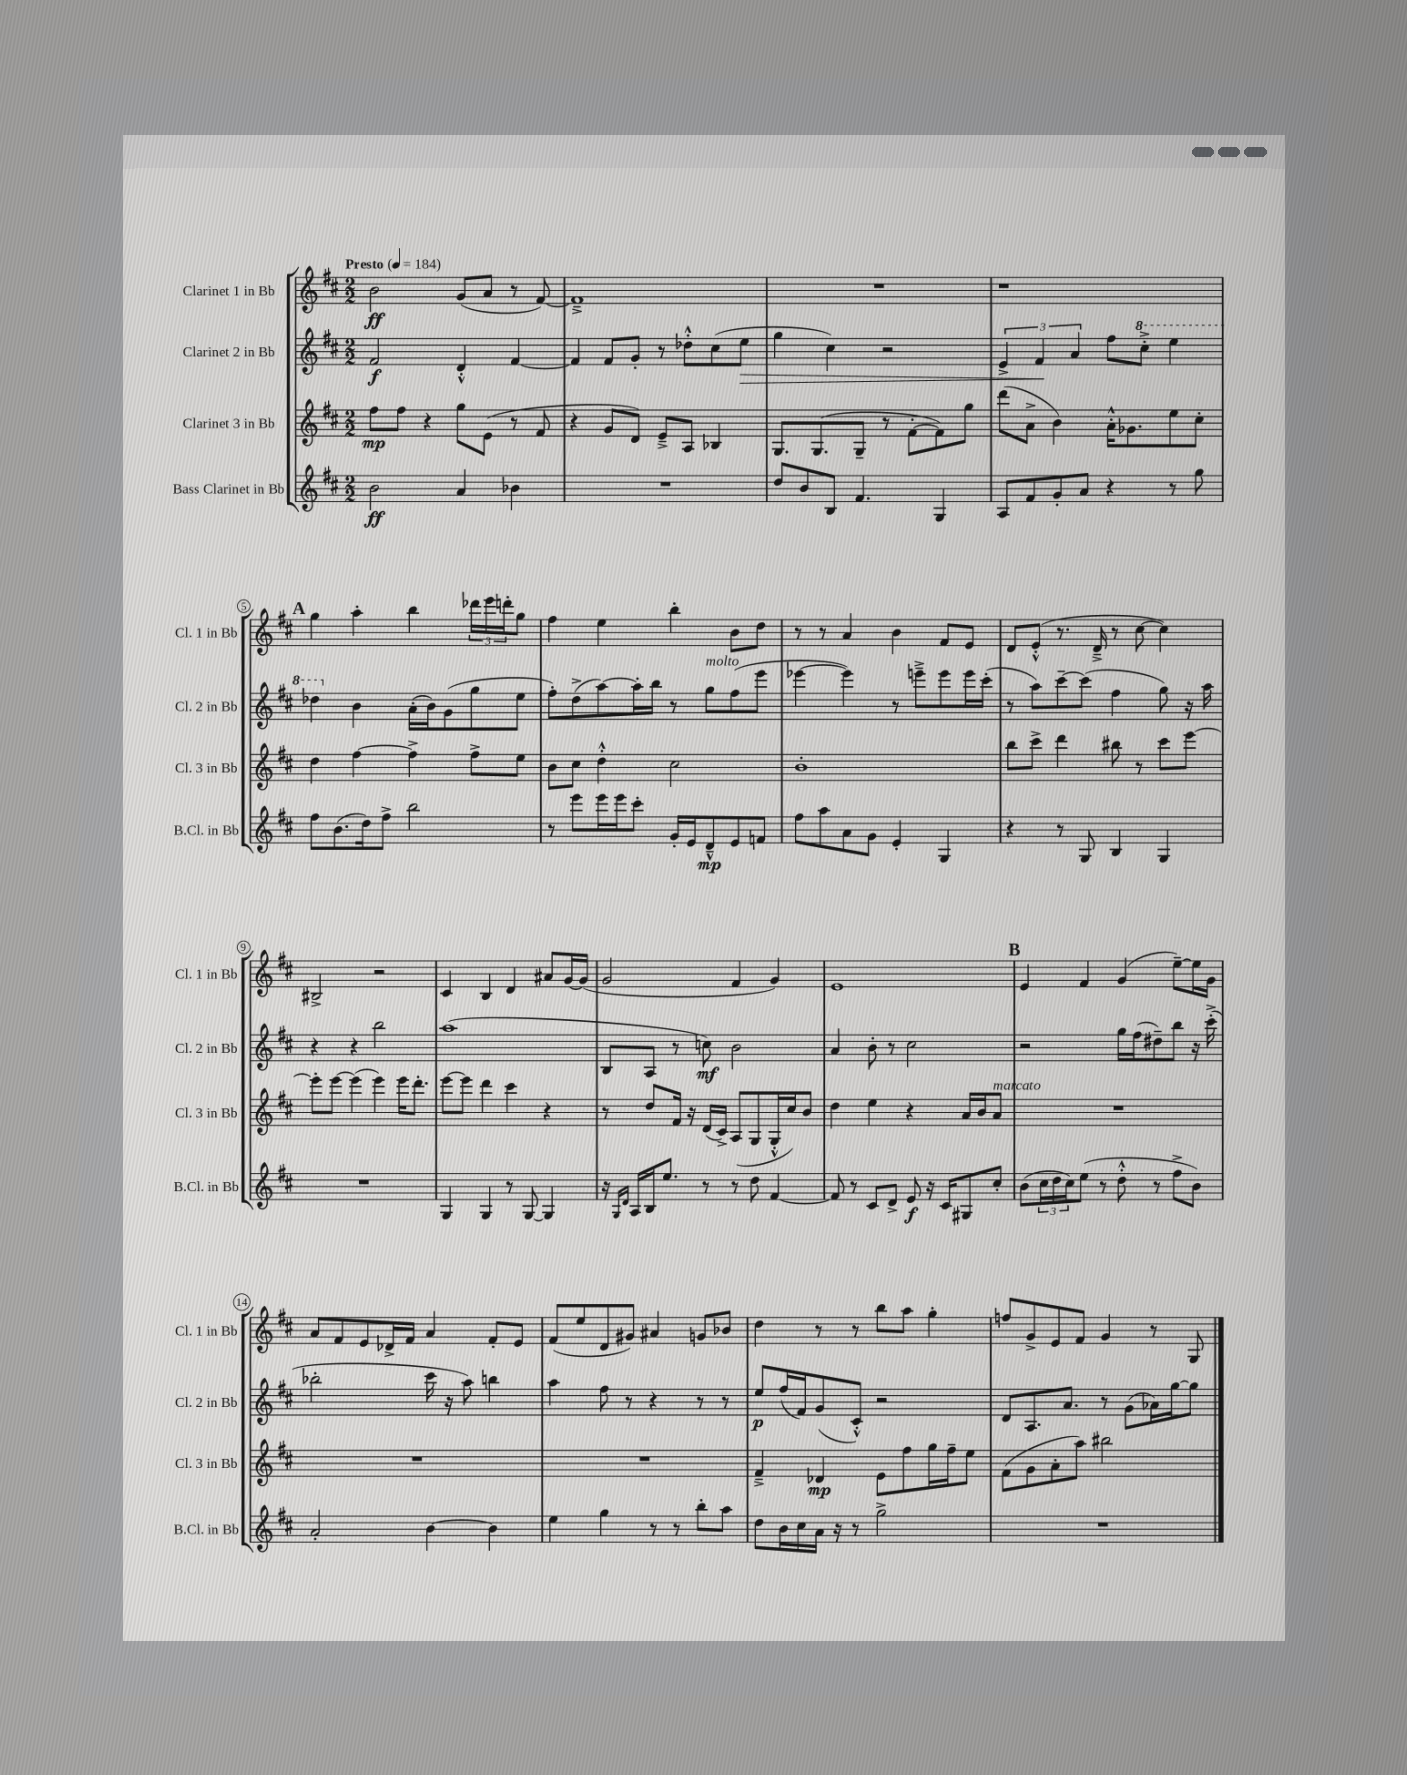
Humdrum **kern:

**kern	**dynam	**kern	**dynam	**kern	**dynam	**kern	**dynam
*part4	*part4	*part3	*part3	*part2	*part2	*part1	*part1
*staff4	*staff4	*staff3	*staff3	*staff2	*staff2	*staff1	*staff1
*I"Bass Clarinet in Bb	*	*I"Clarinet 3 in Bb	*	*I"Clarinet 2 in Bb	*	*I"Clarinet 1 in Bb	*
*I'B.Cl. in Bb	*	*I'Cl. 3 in Bb	*	*I'Cl. 2 in Bb	*	*I'Cl. 1 in Bb	*
*clefG2	*	*clefG2	*	*clefG2	*	*clefG2	*
*k[f#c#]	*	*k[f#c#]	*	*k[f#c#]	*	*k[f#c#]	*
*M2/2	*	*M2/2	*	*M2/2	*	*M2/2	*
*MM184	*	*MM184	*	*MM184	*	*MM184	*
=1	=1	=1	=1	=1	=1	=1	=1
!	!	!	!	!	!	!LO:TX:a:B:t=Presto	!
2b\	ff	8ff#\L	mp	2f#/	f	2b\	ff
.	.	8ff#\J	.	.	.	.	.
.	.	4r	.	.	.	.	.
4a/	.	8gg\L	.	4d'^^/	.	(8g/L	.
.	.	(8e\J	.	.	.	8a/J	.
4b-X\	.	8r	.	[4f#/	.	8r	.
.	.	8f#/	.	.	.	[8f#/)	.
=2	=2	=2	=2	=2	=2	=2	=2
1r	.	4r	.	4f#/]	.	1f#~^]	.
.	.	8g/L	.	8f#/L	.	.	.
.	.	8d/J)	.	8g'/J	.	.	.
.	.	8e~^/L	.	8r	.	.	.
.	.	8A/J	.	8dd-X'^^\L	.	.	.
.	.	4B-X/	.	(8cc#\	.	.	.
!	!	!	!	!	!LO:HP:b	!	!
.	.	.	.	8ee\J	>	.	.
=3	=3	=3	=3	=3	=3	=3	=3
8dd/L	.	8.G/L	.	4gg\	.	1r	.
8b/	.	.	.	.	.	.	.
.	.	(8.G/	.	.	.	.	.
8B/J	.	.	.	4cc#\)	.	.	.
4.f#/	.	8G~/J	.	.	.	.	.
.	.	8r	.	2r	.	.	.
.	.	[8f#'\L	.	.	.	.	.
4G/	.	8f#\])	.	.	.	.	.
.	.	8gg\J	.	.	.	.	.
=4	=4	=4	=4	=4	=4	=4	=4
8A/L	.	(8ddd\L	.	6e^/	.	1r	.
8f#/	.	8a^\J	.	.	.	.	.
.	.	.	.	6f#/	.	.	.
8g'/	.	4b\)	.	.	.	.	.
.	.	.	.	6a/	]	.	.
8a/J	.	.	.	.	.	.	.
4r	.	16a'^^\KL	.	8ff#\L	.	.	.
.	.	8.g-X\	.	.	.	.	.
*	*	*	*	*8va	*	*	*
.	.	.	.	8ccc#'^\J	.	.	.
8r	.	8ee\	.	4eee\	.	.	.
8gg\	.	8cc#'\J	.	.	.	.	.
!!LO:LB:g=z
!!LO:REH:place=s1:t=A
=5	=5	=5	=5	=5	=5	=5	=5
8ff#\L	.	4dd\	.	4ddd-X\	.	4gg\	.
(8.b\	.	.	.	.	.	.	.
*	*	*	*	*X8va	*	*	*
.	.	[4ff#\	.	4b\	.	4aa'\	.
16dd\k)	.	.	.	.	.	.	.
8ff#^\J	.	.	.	.	.	.	.
2bb\	.	4ff#^\]	.	(16a'\LL	.	4bb\	.
.	.	.	.	16b\J)	.	.	.
.	.	.	.	(8g\	.	.	.
.	.	8ff#^\L	.	8gg\	.	24ddd-X\LL	.
.	.	.	.	.	.	24eee\	.
.	.	.	.	.	.	24dddn'\J	.
.	.	8ee\J	.	8ee\J	.	8gg\J	.
=6	=6	=6	=6	=6	=6	=6	=6
8r	.	8b\L	.	8ff#'\L)	.	4ff#\	.
8eee\L	.	8cc#\J	.	(8dd^\	.	.	.
16eee\L	.	4dd'^^\	.	[8aa\)	.	4ee\	.
16eee\J	.	.	.	.	.	.	.
8ccc#'\J	.	.	.	16aa'\L]	.	.	.
.	.	.	.	16bb\JJ	.	.	.
16g'/LL	.	2cc#\	.	8r	.	4bb'\	.
16e/J	.	.	.	.	.	.	.
!	!	!	!	!LO:TX:a:i:t=molto	!	!	!
8d~^^/	mp	.	.	8gg\L	.	.	.
8e/	.	.	.	(8ff#\	.	8b\L	.
8fn/J	.	.	.	8eee\J	.	8dd\J	.
=7	=7	=7	=7	=7	=7	=7	=7
8ff#\L	.	1b'	.	[4eee-X\	.	8r	.
8aa\	.	.	.	.	.	8r	.
8a\	.	.	.	4eee-\])	.	4a/	.
8g\J	.	.	.	.	.	.	.
4e'/	.	.	.	8r	.	4b\	.
.	.	.	.	8eeen~^\L	.	.	.
4G/	.	.	.	8eee\	.	8f#/L	.
.	.	.	.	16eee\L	.	8e/J	.
.	.	.	.	(16ccc#'\JJ	.	.	.
=8	=8	=8	=8	=8	=8	=8	=8
4r	.	8bb\L	.	8r	.	8d/L	.
.	.	8ccc#^\J	.	8aa\L)	.	(8e'^^/J	.
8r	.	4ddd\	.	[8ccc#~\	.	8.r	.
8G/	.	.	.	(8ccc#\J]	.	.	.
.	.	.	.	.	.	16d~^/	.
4B/	.	8bb#X\	.	4ff#\	.	8r	.
.	.	8r	.	.	.	[8cc#\	.
4G/	.	8ccc#\L	.	8gg\)	.	4cc#\])	.
.	.	[8eee\J	.	16r	.	.	.
.	.	.	.	16aa\	.	.	.
!!LO:LB:g=z
=9	=9	=9	=9	=9	=9	=9	=9
1r	.	8eee'\L]	.	4r	.	2B#X^/	.
.	.	[8eee\J	.	.	.	.	.
.	.	(4eee\]	.	4r	.	.	.
.	.	4eee\)	.	2bb\	.	2r	.
.	.	16eee\KL	.	.	.	.	.
.	.	8.ddd'\J	.	.	.	.	.
=10	=10	=10	=10	=10	=10	=10	=10
4G/	.	[8eee\L	.	(1aa	.	4c#/	.
.	.	8eee\J]	.	.	.	.	.
4G/	.	4ddd\	.	.	.	4B/	.
8r	.	4ccc#\	.	.	.	4d/	.
[8G/	.	.	.	.	.	.	.
4G/]	.	4r	.	.	.	8a#X/L	.
.	.	.	.	.	.	[16g/L	.
.	.	.	.	.	.	(16g/JJ]	.
=11	=11	=11	=11	=11	=11	=11	=11
16r	.	8r	.	8B/L	.	2g/	.
16qqG/LL	.	.	.	.	.	.	.
16qqd/JJ	.	.	.	.	.	.	.
16A/LL	.	.	.	.	.	.	.
16B/J	.	8dd/L	.	8A/J	.	.	.
8.ee/J	.	.	.	.	.	.	.
.	.	16f#/Jk	.	8r	.	.	.
.	.	16r	.	.	.	.	.
8r	.	(16d/LL	.	8ccn\)	mf	.	.
.	.	16c#^/JJ)	.	.	.	.	.
8r	.	(8A/L	.	2b\	.	4f#/	.
8dd\	.	8G/	.	.	.	.	.
[4f#/	.	16G'^^/L	.	.	.	4g/)	.
.	.	16cc#/J)	.	.	.	.	.
.	.	8b/J	.	.	.	.	.
=12	=12	=12	=12	=12	=12	=12	=12
8f#/]	.	4dd\	.	4a/	.	1e	.
8r	.	.	.	.	.	.	.
8c#/L	.	4ee\	.	8b'\	.	.	.
8d^/J	.	.	.	8r	.	.	.
8e/	f	4r	.	2cc#\	.	.	.
16r	.	.	.	.	.	.	.
16c#/KL	.	.	.	.	.	.	.
8G#X/	.	16a/LL	.	.	.	.	.
.	.	16b/J	.	.	.	.	.
!	!	!LO:TX:a:i:t=marcato	!	!	!	!	!
8cc#'/J	.	8a/J	.	.	.	.	.
!!LO:REH:place=s1:t=B
=13	=13	=13	=13	=13	=13	=13	=13
(8b\L	.	1r	.	2r	.	4e/	.
24cc#\L	.	.	.	.	.	.	.
24dd\	.	.	.	.	.	.	.
24cc#\J)	.	.	.	.	.	.	.
(8ee\J	.	.	.	.	.	4f#/	.
8r	.	.	.	.	.	.	.
8dd'^^\	.	.	.	16gg\LL	.	(4g/	.
.	.	.	.	(16ff#\J	.	.	.
8r	.	.	.	8dd#X~\)	.	.	.
8ff#^\L	.	.	.	8bb\J	.	[8ee~\L)	.
8b\J)	.	.	.	16r	.	16ee\L]	.
.	.	.	.	(16ccc#'^\	.	16g\JJ	.
!!LO:LB:g=z
=14	=14	=14	=14	=14	=14	=14	=14
2a'/	.	1r	.	2bb-X'\	.	8a/L	.
.	.	.	.	.	.	8f#/	.
.	.	.	.	.	.	8e/	.
.	.	.	.	.	.	16d-X^/L	.
.	.	.	.	.	.	16f#/JJ	.
[4b\	.	.	.	16ccc#\	.	4a/	.
.	.	.	.	16r	.	.	.
.	.	.	.	8aa\)	.	.	.
4b\]	.	.	.	4bbn\	.	8f#'/L	.
.	.	.	.	.	.	8e/J	.
=15	=15	=15	=15	=15	=15	=15	=15
4ee\	.	1r	.	4aa\	.	(8f#/L	.
.	.	.	.	.	.	8ee/	.
4gg\	.	.	.	8ff#\	.	8d/	.
.	.	.	.	8r	.	8g#X/J)	.
8r	.	.	.	4r	.	4a#X/	.
8r	.	.	.	.	.	.	.
8bb'\L	.	.	.	8r	.	8gn/L	.
8aa\J	.	.	.	8r	.	8b-X/J	.
=16	=16	=16	=16	=16	=16	=16	=16
8dd\L	.	4f#~^/	.	8ee/L	p	4dd\	.
16b\L	.	.	.	(16ff#/L	.	.	.
16cc#\	.	.	.	16f#/J)	.	.	.
16a\JJ	.	4d-X/	mp	(8g/	.	8r	.
16r	.	.	.	.	.	.	.
8r	.	.	.	8c#'^^/J)	.	8r	.
2gg^\	.	8e\L	.	2r	.	8bb\L	.
.	.	8ff#\	.	.	.	8aa\J	.
.	.	16gg\L	.	.	.	4gg'\	.
.	.	16ff#~\J	.	.	.	.	.
.	.	8ee\J	.	.	.	.	.
=17	=17	=17	=17	=17	=17	=17	=17
1r	.	(8f#\L	.	8d/L	.	8ffn/L	.
.	.	8g\	.	8.A/	.	8g^/	.
.	.	8a'\	.	.	.	8e/	.
.	.	.	.	8.a/J	.	.	.
.	.	8aa\J)	.	.	.	8f#/J	.
.	.	2bb#X\	.	8r	.	4g/	.
.	.	.	.	(8g\L	.	.	.
.	.	.	.	16a-X\L)	.	8r	.
.	.	.	.	[16gg\J	.	.	.
.	.	.	.	8gg\J]	.	8G/	.
==	==	==	==	==	==	==	==
*-	*-	*-	*-	*-	*-	*-	*-
